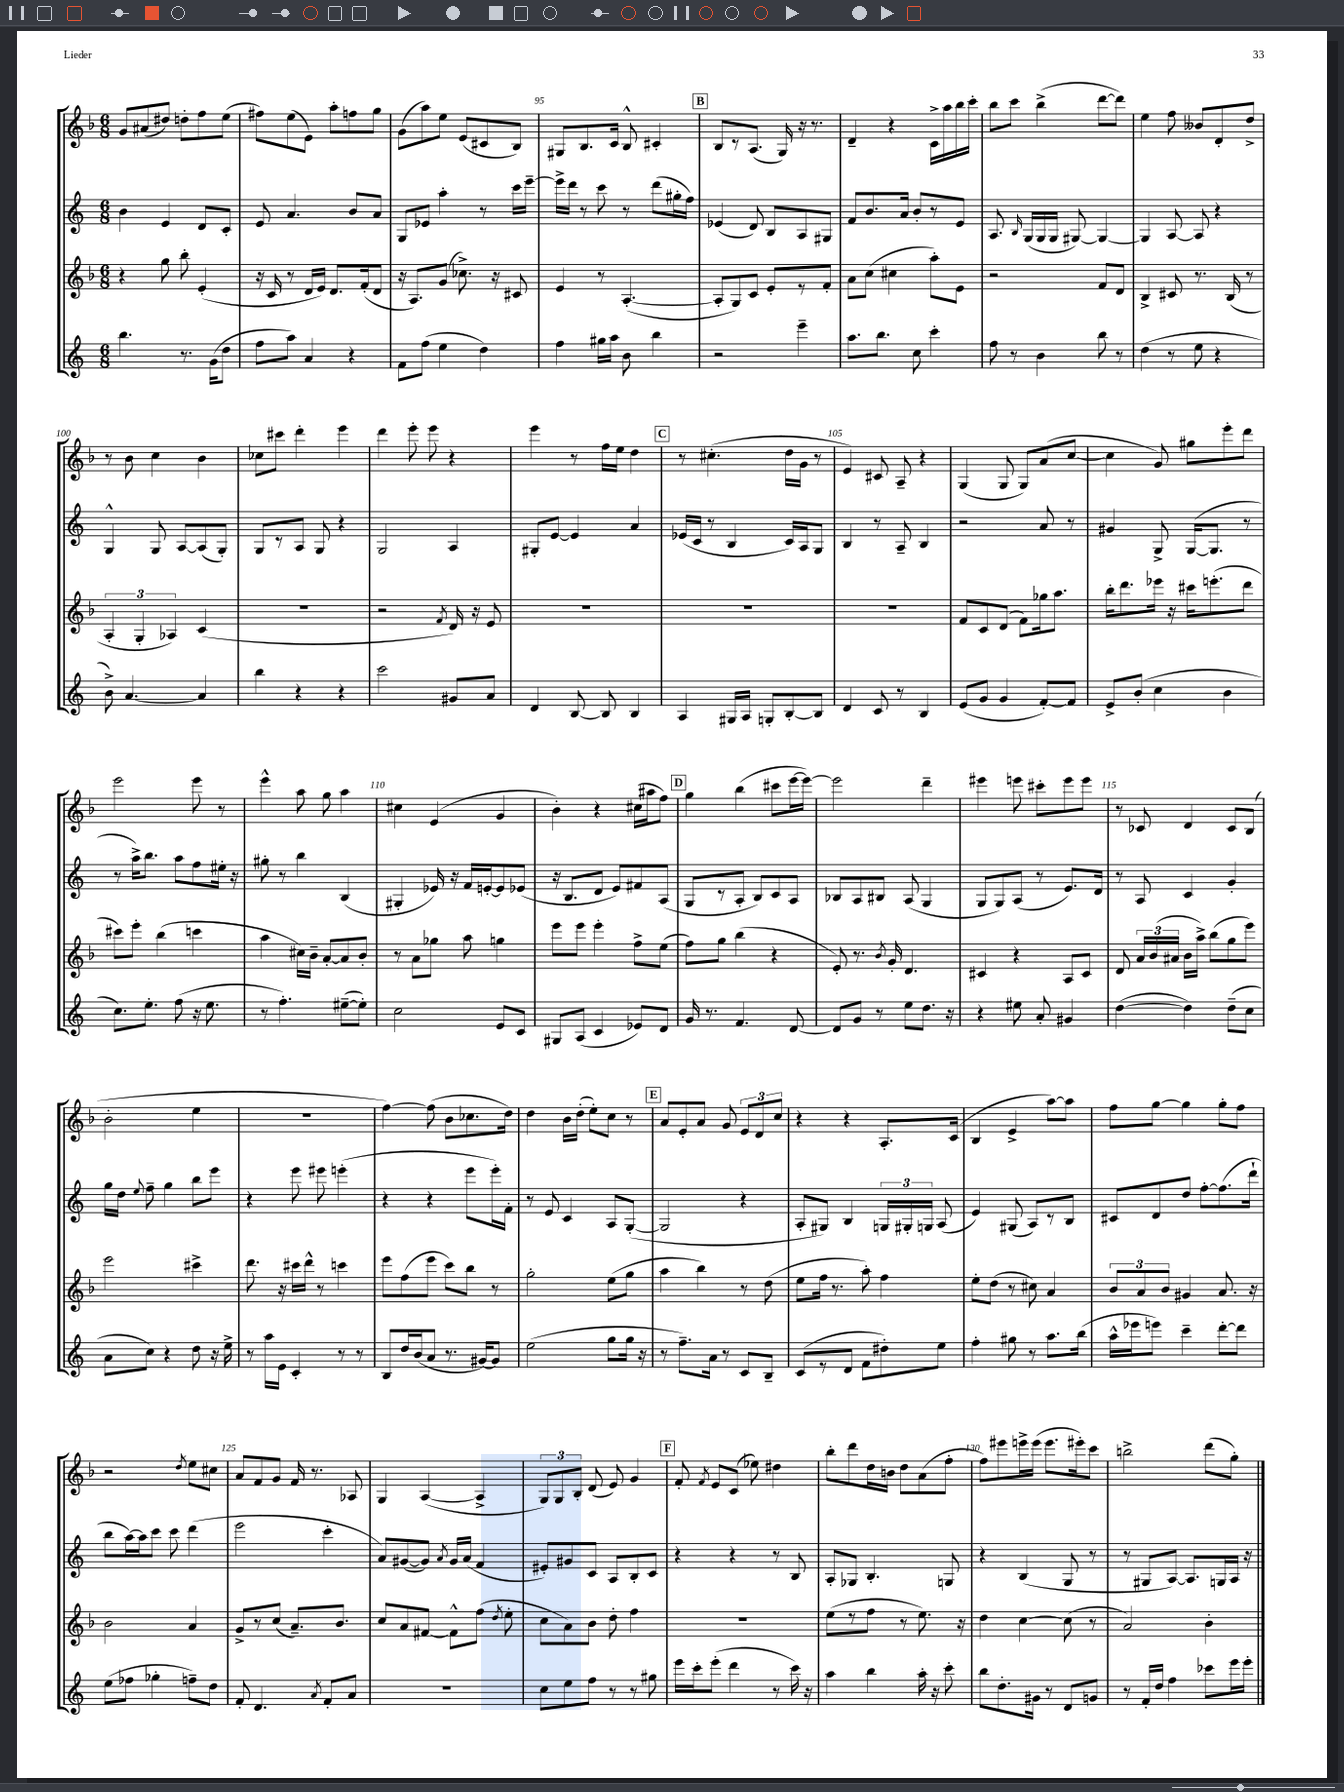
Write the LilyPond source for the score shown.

<<
\new StaffGroup <<
\new Staff = "s0" {
    \clef treble \key f \major \numericTimeSignature \time 6/8
    \autoBeamOff g'8[ ais'8( dis''8]) d''8[-. f''8 e''8]( |
    fis''8[) e''8( e'8]) a''8[-. f''8 g''8] |
    g'8[( a''8) e''8] e'8[( cis'8 bes8]) |
    gis8[ bes8. c'16] bes8-^ cis'4-. |
    \mark \markup { \box "B" } bes8[ r8 a8.]( g16) r16 r8. |
    d'4-- r4 c'16[-> a''16 bes''16 c'''16]-. |
    bes''8[ c'''8] bes''4->( d'''8[~ d'''8]) |
    e''4 f''8 beses'8[ d'8-. d''8]-> |
    r8 bes'8 c''4 bes'4 |
    ces''8[ cis'''8] d'''4-. e'''4 |
    d'''4 e'''8-. e'''8 r4 |
    e'''4 r8 f''16[ e''16] d''4 |
    \mark \markup { \box "C" } r8 cis''4.-.( d''16[ g'16] r8 |
    e'4) cis'8 a8-- r4 |
    g4( g8 g8[) a'8( c''8]~ |
    c''4 g'8) gis''8[ e'''8-. d'''8] |
    e'''2 e'''8 r8 |
    e'''4-^ a''8 g''8 a''4 |
    cis''4 e'4( g'4 |
    bes'4-.) r4 cis''16[( ais''16 f''8]) |
    \mark \markup { \box "D" } g''4 bes''4( cis'''8[ e'''16~ e'''16]~) |
    e'''2 d'''4-- |
    eis'''4 e'''8 cis'''8[-. e'''8 e'''8] |
    r8 ces'8 d'4 ces'8[ bes8]( |
    bes'2-. e''4 |
    R2. |
    f''4~) f''8( bes'8[ ces''8. d''16]) |
    d''4 bes'16[ d''16]-.( e''8[-.) c''8] r8 |
    \mark \markup { \box "E" } a'8[ e'8-. a'8] g'8 \tuplet 3/2 { e'8[ d'8 c''8] } |
    r4 r4 a8.[-. c'16]( |
    bes4 e'4-> a''8[~) a''8] |
    f''8[ g''8]~ g''4 g''8[-. f''8] |
    r2 \acciaccatura { d''8 } e''8[ cis''8] |
    a'8[ f'8 g'8] f'16 r8. aes8 |
    g4 a4~( a4-> |
    \tuplet 3/2 { g8[) g8 bes8]-. } d'8( e'8) g'4 |
    \mark \markup { \box "F" } f'8-. \acciaccatura { f'8 } e'8[ c'8]( ees''8) dis''4 |
    bes''8[-. d'''8 d''16 b'16] d''8[ a'8( f''8]-. |
    f''8[) eis'''8 e'''16-> e'''16]( e'''8.[ eis'''16-.) c'''8] |
    b''2-> d'''8[( g''8]-.) \bar "|." |
}
\new Staff = "s1" {
    \clef treble \key c \major \numericTimeSignature \time 6/8
    \autoBeamOff b'4 e'4 d'8[ c'8]-. |
    e'8 a'4. b'8[ a'8] |
    g8[ ees'8] a''4-. r8 c'''16[ e'''16]~-- |
    e'''16[-> d'''16] r8 c'''8 r8 d'''8[( gis''16-. f''16]) |
    \mark \markup { \box "B" } ees'4( d'8) b8[ a8 gis8] |
    f'8[ b'8. a'16] b'8[-. r8 e'8] |
    a8. \grace { b16 } g16[( g16 g16] gis8~) gis4~ |
    gis4 a8~ a8 r4 |
    g4-^ g8 a8[~ a8( g8]-.) |
    g8[ r8 a8] g8 r4 |
    g2 a4 |
    gis8[-. e'8]~ e'4 a'4 |
    \mark \markup { \box "C" } ees'16[( c'16] r8 b4 c'16[) a16 g8] |
    b4 r8 a8-- b4 |
    r2 a'8 r8 |
    gis'4 g8-> g16[~( g8.] r8 |
    r8 a''16[->) b''8.] a''8[ f''8 eis''16]-. r16 |
    gis''8-. r8 b''4 b4( |
    gis4-. ees'16) r16 f'16[ e'16~-. e'8 ees'8]( |
    r16 b8.[ d'8] e'8[) fis'8 a8]( |
    \mark \markup { \box "D" } g8[ r8 a8]-. b8[) c'8 a8] |
    bes8[ a8 bis8] a8( g4 |
    g8[ g8) a8]( r8 e'8.[) d'16] |
    r8 a8 c'4 g'4-. |
    g''16[ d''16] \appoggiatura { e''8 } f''8-- g''4 b''8[ e'''8] |
    r4 e'''8 eis'''8 e'''4-.( |
    r4 r4 e'''8[ e'''16-.) f'16]-. |
    r8 e'8 c'4 a8[ g8]~-.( |
    \mark \markup { \box "E" } g2 r4 |
    a8[-. gis8]) b4 \tuplet 3/2 { g16[ gis16-. g16] } a8( |
    e'4) gis8( a8[) r8 b8] |
    cis'8[ d'8 d''8] f''8[~-. f''8.( d'''16]-! |
    b''8[ a''16~) a''16 c'''8] c'''8 d'''4( |
    e'''2 c'''4-. |
    a'8[) gis'8~( gis'8]) \acciaccatura { a'8 } gis'16[ a'16]( f'4 |
    eis'8[-.) gis'8 c'8] a8[ b8-. c'8] |
    \mark \markup { \box "F" } r4 r4 r8 b8 |
    a8[-. ges8] b4.-. g8 |
    r4 b4( g8 r8 |
    r8 gis8[ a8]~) a8.[ g16 a16] r16 \bar "|." |
}
\new Staff = "s2" {
    \clef treble \key f \major \numericTimeSignature \time 6/8
    \autoBeamOff r4 g''8 bes''8-. e'4-.( |
    r16 c'16 r8 d'16[ e'16]) d'8.[ f'16-.( d'8] |
    r16 a8.[) g'8]( ces''8.->) r16 cis'8 |
    e'4 r8 a4.~-.( |
    \mark \markup { \box "B" } a8[-. g8) c'8] e'8[-. r8 f'8]-. |
    a'8[ c''8]( cis''4 a''8[-.) e'8] |
    r2 f'8[ d'8] |
    bes4-> cis'8 r8. bes16( r8 |
    \tuplet 3/2 { a4-. g4-. aes4) } c'4( |
    R2. |
    r2 \acciaccatura { f'8 } d'16) r16 e'8 |
    R2. |
    \mark \markup { \box "C" } R2. |
    R2. |
    f'8[ c'8 d'8]( f'8[) ges''16 a''8.] |
    bes''16[-. d'''8. ees'''16] r16 cis'''16[ e'''8.-.( d'''8] |
    cis'''8[) e'''8]-. bes''4( c'''4 |
    a''4 cis''16[) bes'16]-- a'8[~-. a'8 bes'8]-. |
    r8 a'8[ ges''8] a''8 g''4 |
    e'''8[ e'''8] e'''4-. f''8[-> e''8]( |
    \mark \markup { \box "D" } f''8[) g''8] bes''4( r4 |
    e'8-.) r8. \acciaccatura { bes'8 } g'16-. d'4. |
    cis'4 r4 a8[ cis'8] |
    d'8 \tuplet 3/2 { a'16[ bes'16( ais'16] } bes'16[ a''16]->) bes''8[( g''8 e'''8]) |
    e'''2 cis'''4-> |
    d'''8. r16 cis'''16[ d'''16]-^ r8 c'''4 |
    e'''8[ f''8( e'''8] c'''8[) bes''8] r8 |
    g''2-. e''8[( g''8] |
    \mark \markup { \box "E" } a''4 bes''4) r8 d''8( |
    e''8[ f''16] r8. a''8-.) f''4 |
    e''8[-. d''8]( r8 cis''8) a'4 |
    \tuplet 3/2 { bes'8[ a'8 bes'8] } gis'4 a'8. r16 |
    bes'2 a'4 |
    g'8[-> r8 c''8]( a'8.[--) bes'8.] |
    c''8[ a'8 fis'8]~ fis'8[-^ f''8]( \acciaccatura { d''8 } e''8-. |
    c''8[ a'8) bes'8] d''8-. f''4 |
    \mark \markup { \box "F" } R2. |
    e''8[( r8 f''8] r8 e''8.) r16 |
    d''4 c''4~ c''8( r8 |
    a'2) bes'4-. \bar "|." |
}
\new Staff = "s3" {
    \clef treble \key c \major \numericTimeSignature \time 6/8
    \autoBeamOff b''4. r8. g'16[( d''8] |
    f''8[ a''8]) a'4 r4 |
    f'8[ f''8]( e''4 d''4) |
    f''4 gis''16[ a''16] b'8 b''4 |
    \mark \markup { \box "B" } r2 e'''4-- |
    a''8.[ b''8.] c''8 c'''4-. |
    f''8 r8 b'4 b''8 r8 |
    d''4( r8 e''8 r4 |
    b'8->) a'4.~ a'4 |
    b''4 r4 r4 |
    c'''2 gis'8[ a'8] |
    d'4 b8~ b8 b4 |
    \mark \markup { \box "C" } a4 gis16[ a16] g8[-. b8~-. b8] |
    d'4 c'8 r8 b4 |
    e'8[( g'8] g'4 f'8[~-.) f'8] |
    e'8[-> b'8]-.( c''4 b'4 |
    c''8.[) e''8.]-. f''8( r16 e''8. |
    r8 f''4.-.) eis''8[~--( eis''8]-.) |
    c''2 e'8[ c'8] |
    gis8[ a8]( c'4 ees'8[) d'8] |
    \mark \markup { \box "D" } g'16 r8. f'4. d'8~ |
    d'8[ g'8] r8 e''8[ d''8.] r16 |
    r4 eis''8 a'8-. gis'4 |
    d''4~( d''4) d''8[--( c''8] |
    a'8[ c''8]) r4 d''8 r16 e''16-> |
    r8 a''16[ e'16] c'4-. r8 r8 |
    b8[ d''16 b'16( a'8] r8. gis'16[~) gis'8] |
    e''2( g''8[ g''16] r16 |
    \mark \markup { \box "E" } r8 f''8.[--) a'16] r8 c'8[ b8]-- |
    c'8[( r8 d'8] f'8[ dis''8-.) e''8] |
    f''4-. gis''8 r8 a''8.[ b''16]( |
    a''16[-^ ees'''16 e'''8]) c'''4-- d'''8[~-. d'''8] |
    e''8[( fes''8] ges''4-. f''8[--) d''8] |
    f'8-. d'4. \acciaccatura { a'8 } f'8[-. a'8] |
    R2. |
    c''8[ e''8 f''8] r8 r8 gis''8 |
    \mark \markup { \box "F" } e'''16[ c'''16-. e'''8]-.( d'''4 r8 c'''16) r16 |
    a''4 b''4 a''16-. r16 c'''8-. |
    b''8[ d''8.-. gis'16] r8 d'8[ g'8] |
    r8 f'16[-. d''16] f''4 ces'''8[ e'''16 e'''16]-. \bar "|." |
}
>>
>>
\layout { \context { \Score currentBarNumber = #92 \override BarNumber.break-visibility = ##(#f #t #t) barNumberVisibility = #(every-nth-bar-number-visible 5) } }
